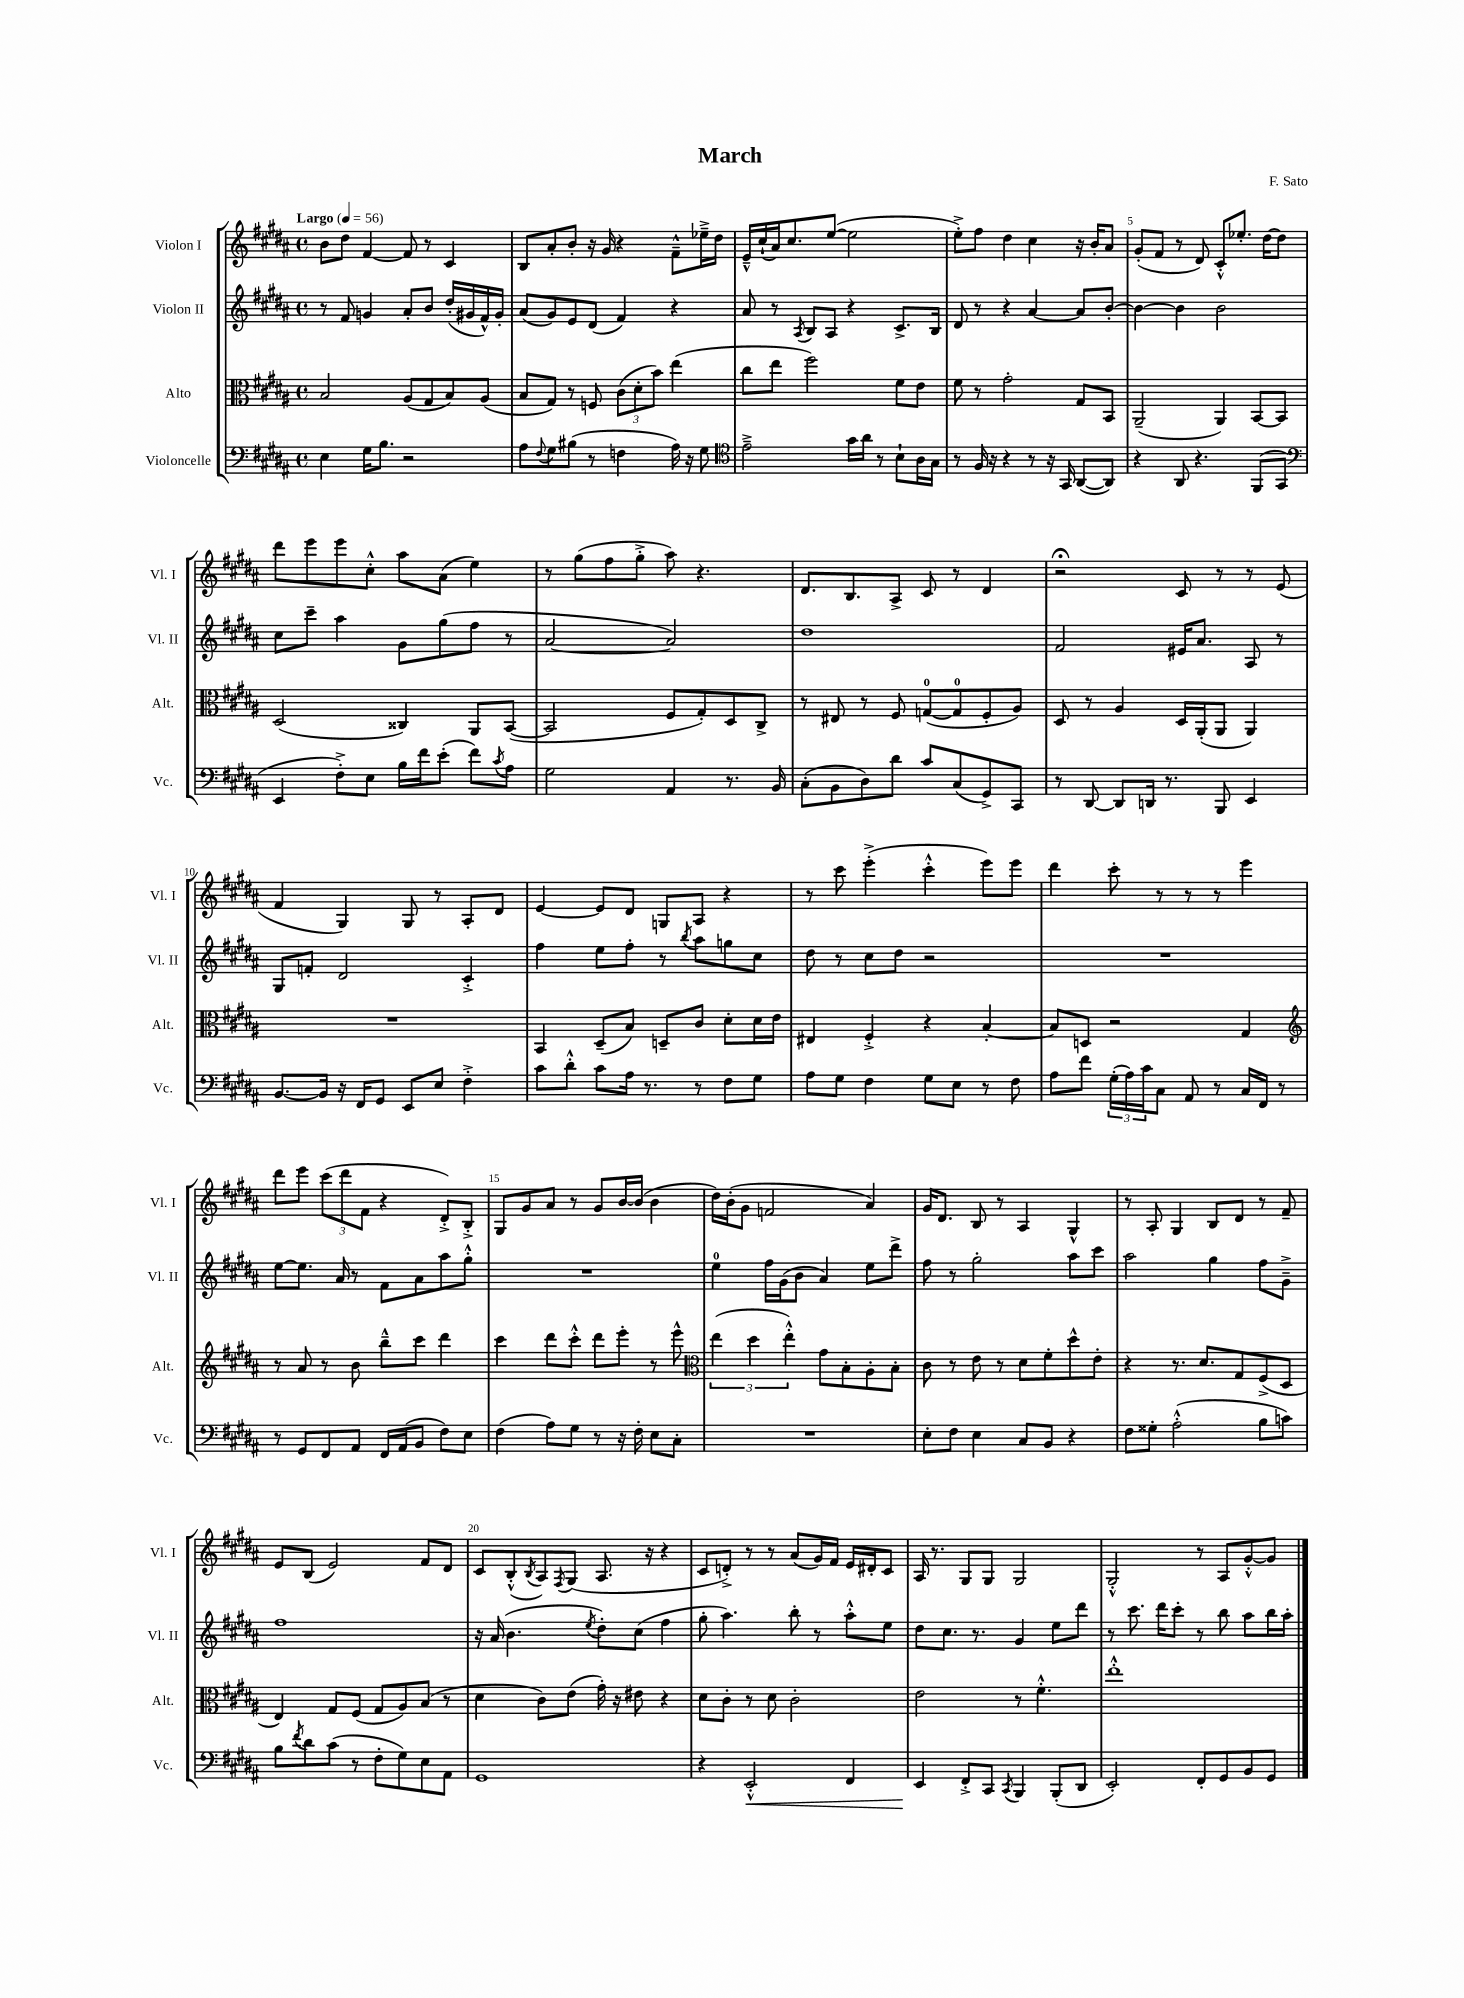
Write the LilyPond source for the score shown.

\header { title = "March" composer = "F. Sato" }
<<
\new StaffGroup <<
\new Staff = "s0" \with { instrumentName = "Violon I" shortInstrumentName = "Vl. I" } {
    \clef treble \key b \major \defaultTimeSignature \time 4/4 \tempo "Largo" 4 = 56
    b'8 dis''8 fis'4~ fis'8 r8 cis'4 |
    b8 ais'8-. b'8-. r16 gis'16 r4 fis'8---^ ees''16---> dis''16 |
    e'16---^ cis''16-!( ais'16) cis''8. e''8~( e''2 |
    e''8-.->) fis''8 dis''4 cis''4 r16 b'16-. ais'8 |
    gis'8-.( fis'8 r8 dis'8) cis'8-.-^ ees''8.-. dis''16~ dis''8 |
    dis'''8 e'''8 e'''8 cis''8-.-^ ais''8 ais'8( e''4) |
    r8 gis''8( fis''8 gis''8-.-> ais''8) r4. |
    dis'8. b8. ais8-> cis'8 r8 dis'4 |
    r2\fermata cis'8 r8 r8 e'8( |
    fis'4 gis4) gis8 r8 ais8-. dis'8 |
    e'4~ e'8 dis'8 g8 ais8 r4 |
    r8 cis'''8 e'''4-.->( cis'''4-.-^ e'''8) e'''8 |
    dis'''4 cis'''8-. r8 r8 r8 e'''4 |
    dis'''8 e'''8 \tuplet 3/2 { cis'''8( dis'''8 fis'8 } r4 dis'8-.->) b8-.-> |
    gis8 gis'8 ais'8 r8 gis'8 b'16~ b'16( b'4 |
    dis''16) b'16-.( gis'8 f'2 ais'4) |
    gis'16 dis'8. b8 r8 ais4 gis4-^ |
    r8 ais8-. gis4 b8 dis'8 r8 fis'8-- |
    e'8 b8( e'2) fis'8 dis'8 |
    cis'8 b8-.-^( \acciaccatura { b8 } ais8) \acciaccatura { fis8 } gis8( ais8. r16 r4 |
    cis'8 d'8-.->) r8 r8 ais'8( gis'16) fis'16 e'16 dis'16-. cis'8 |
    ais16 r8. gis8 gis8 gis2 |
    gis2-.-^ r8 ais8 gis'8~-.-^ gis'8 \bar "|." |
}
\new Staff = "s1" \with { instrumentName = "Violon II" shortInstrumentName = "Vl. II" } {
    \clef treble \key b \major \defaultTimeSignature \time 4/4
    r8 fis'8 g'4 ais'8-. b'8 dis''16-.( gis'16 fis'16-^) gis'16-. |
    ais'8( gis'8) e'8 dis'8( fis'4) r4 |
    ais'8 r8 \acciaccatura { ais8 } b8 ais8 r4 cis'8.-> b16 |
    dis'8 r8 r4 ais'4~ ais'8 b'8~-. |
    b'4~ b'4 b'2 |
    cis''8 cis'''8-- ais''4 gis'8 gis''8( fis''8 r8 |
    ais'2~ ais'2) |
    dis''1 |
    fis'2 eis'16 ais'8. ais8 r8 |
    gis8 f'8-. dis'2 cis'4-.-> |
    fis''4 e''8 fis''8-. r8 \acciaccatura { b''8 } ais''8 g''8 cis''8 |
    dis''8 r8 cis''8 dis''8 r2 |
    R1 |
    e''8~ e''8. ais'16 r8 fis'8 ais'8 ais''8 gis''8-.-^ |
    R1 |
    e''4-0 fis''16 gis'16( b'8 ais'4) e''8 dis'''8-> |
    fis''8 r8 gis''2-. ais''8 cis'''8 |
    ais''2 gis''4 fis''8 gis'8---> |
    fis''1 |
    r16 ais'16( b'4. \acciaccatura { e''8 } dis''8-.) cis''8( fis''4 |
    gis''8-. ais''4.) b''8-. r8 ais''8-.-^ e''8 |
    dis''8 cis''8. r8. gis'4 e''8 dis'''8 |
    r8 cis'''8. dis'''16 cis'''8-. r8 b''8 ais''8 b''16 ais''16-. \bar "|." |
}
\new Staff = "s2" \with { instrumentName = "Alto" shortInstrumentName = "Alt." } {
    \clef alto \key b \major \defaultTimeSignature \time 4/4
    b2 ais8( gis8 b8) ais8( |
    b8 gis8) r8 f8 \tuplet 3/2 { cis'8( dis'8-. b'8) } e''4( |
    cis''8 e''8 fis''2) fis'8 e'8 |
    fis'8 r8 gis'2-. gis8 b,8 |
    ais,2--( ais,4) b,8~ b,8 |
    dis2( cisis4) ais,8 b,8~( |
    b,2 fis8 gis8-.) dis8 cis8-> |
    r8 eis8 r8 fis8 g8-0~( g8-0 fis8-. ais8) |
    dis8 r8 ais4 dis16 ais,16-.( ais,8 ais,4) |
    R1 |
    b,4 dis8--( b8) d8-- cis'8 dis'8-. dis'16 e'16 |
    eis4 fis4-.-> r4 b4~-. |
    b8 d8 r2 gis4 |
    \clef treble r8 ais'8 r8 b'8 b''8---^ cis'''8 dis'''4 |
    cis'''4 dis'''8 cis'''8-.-^ dis'''8 e'''8-. r8 e'''8-^ |
    \clef alto \tuplet 3/2 { e''4( dis''4 e''4-.-^) } gis'8 b8-. ais8-. b8-. |
    cis'8 r8 e'8 r8 dis'8 fis'8-. dis''8-^ e'8-. |
    r4 r8. dis'8. gis8 fis8->( dis8 |
    e4) gis8 fis8( gis8 ais8) b8( r8 |
    dis'4 cis'8) e'8( gis'16-.) r16 eis'8 r4 |
    dis'8 cis'8-. r8 dis'8 cis'2-. |
    e'2 r8 fis'4.-.-^ |
    e''1-.-^ \bar "|." |
}
\new Staff = "s3" \with { instrumentName = "Violoncelle" shortInstrumentName = "Vc." } {
    \clef bass \key b \major \defaultTimeSignature \time 4/4
    e4 gis16 b8. r2 |
    ais8 \appoggiatura { fis8 } gis8 bis8( r8 f4 ais16) r16 gis8 |
    \clef tenor e'2---> gis'16 ais'16 r8 b8-! ais16 gis16 |
    r8 fis16 r16 r4 r8 r16 gis,16 ais,8~( ais,8) |
    r4 ais,8 r4. fis,8( gis,8 |
    \clef bass e,4 fis8-.->) e8 b16 fis'16 e'8-.( fis'8) \acciaccatura { cis'8 } ais8 |
    gis2 ais,4 r8. b,16 |
    cis8-.( b,8 dis8) dis'8 cis'8 cis8( gis,8->) cis,8 |
    r8 dis,8~ dis,8 d,16 r8. b,,8 e,4 |
    b,8.~ b,16 r16 fis,16 gis,8 e,8 e8 fis4-.-> |
    cis'8 dis'8-.-^ cis'8 ais16 r8. r8 fis8 gis8 |
    ais8 gis8 fis4 gis8 e8 r8 fis8 |
    ais8 fis'8 \tuplet 3/2 { gis16-.( ais16) cis'16 } cis8 ais,8 r8 cis16 fis,16 r8 |
    r8 gis,8 fis,8 ais,8 fis,16 ais,16( b,8 fis8) e8 |
    fis4( ais8) gis8 r8 r16 fis16-. e8 cis8-. |
    R1 |
    e8-. fis8 e4 cis8 b,8 r4 |
    fis8 gisis8-. ais2-.-^( b8 c'8) |
    b8 \acciaccatura { fis'8 } dis'8 cis'8( r8 fis8-. gis8) e8 ais,8 |
    gis,1 |
    r4 e,2-.-^\< fis,4 |
    e,4\! fis,8-.-> cis,8 \acciaccatura { cis,8 } b,,4 b,,8-.( dis,8 |
    e,2-.) fis,8-. gis,8 b,8 gis,8 \bar "|." |
}
>>
>>
\layout { \context { \Score \override BarNumber.break-visibility = ##(#f #t #t) barNumberVisibility = #(every-nth-bar-number-visible 5) } }
